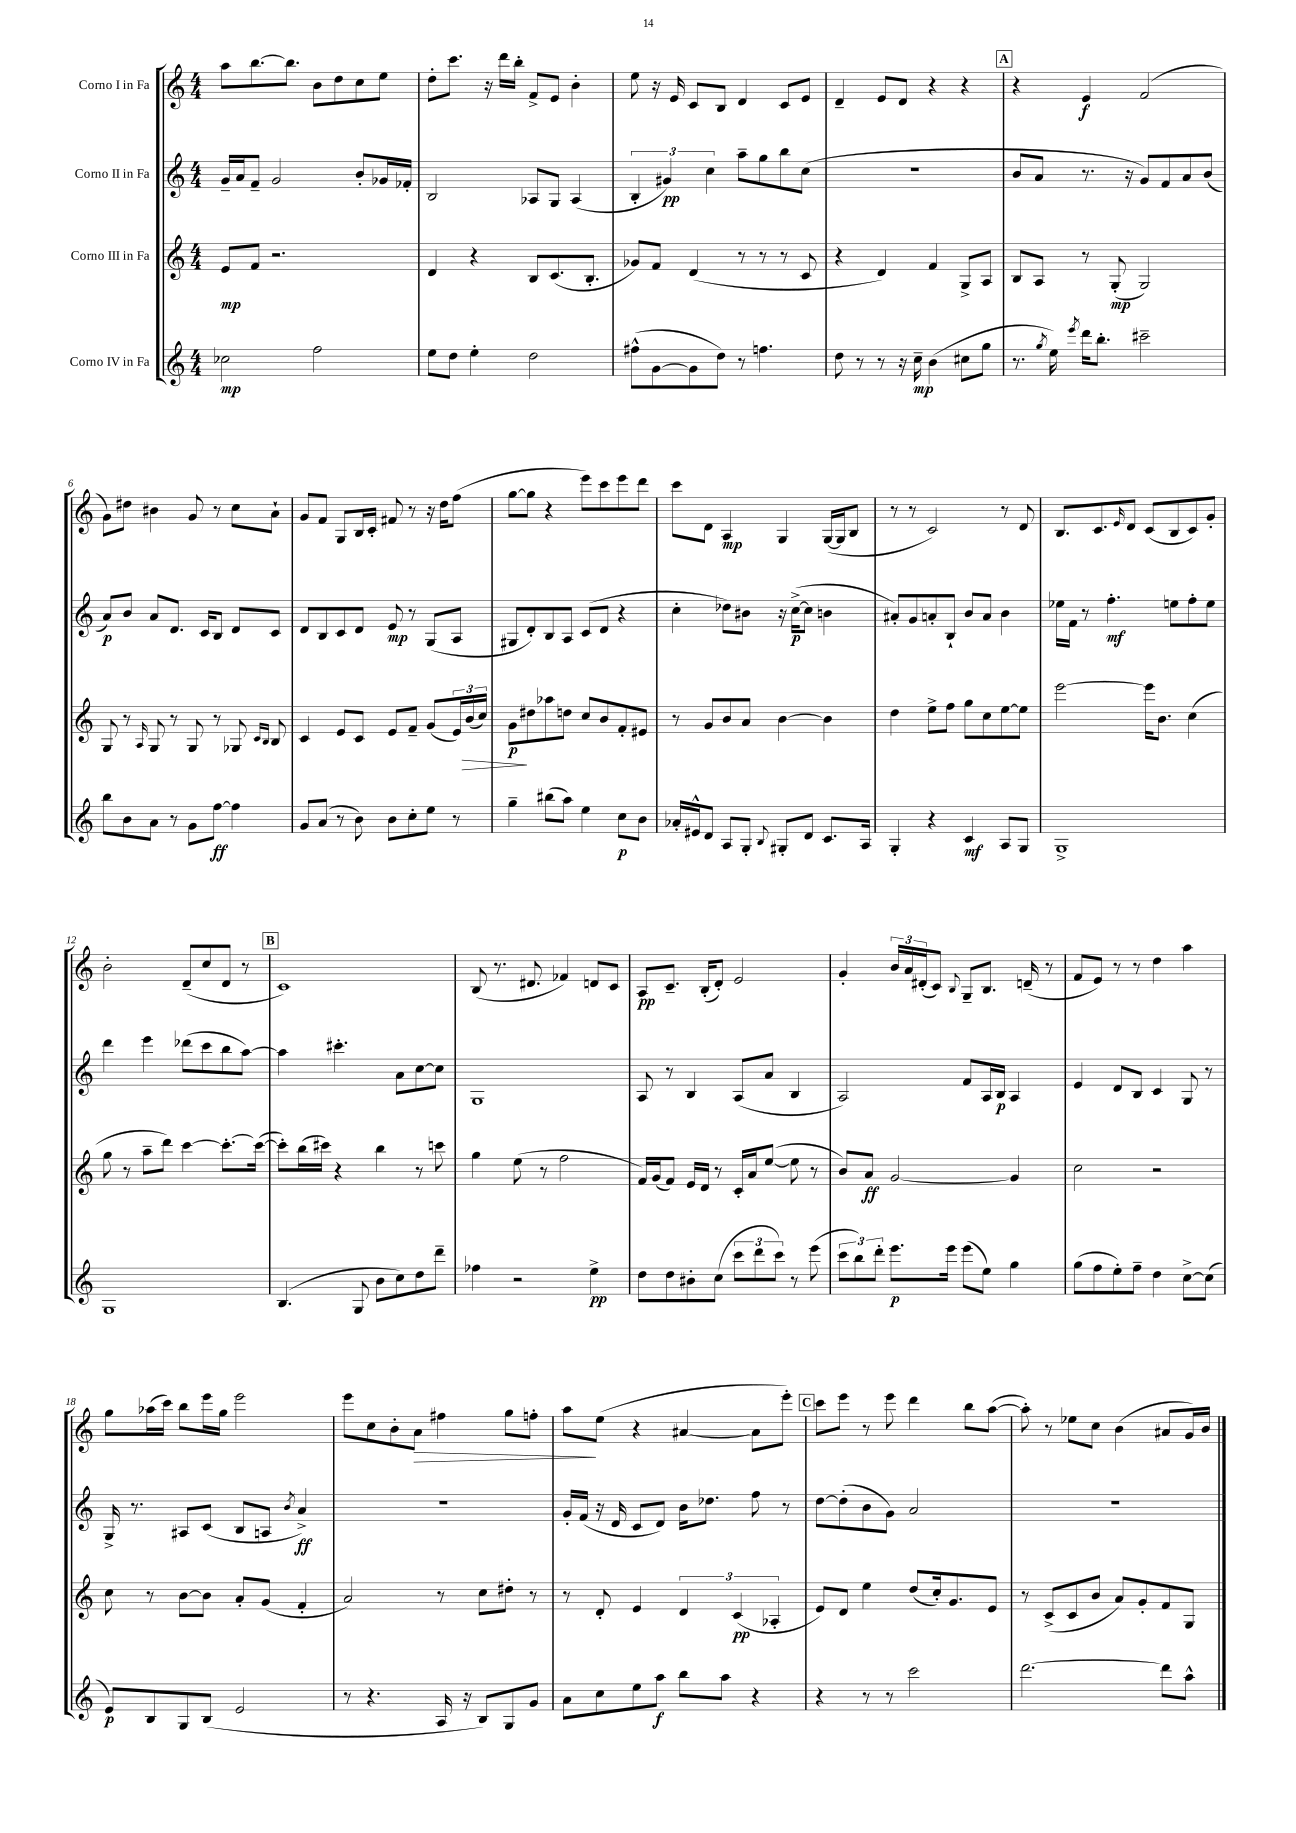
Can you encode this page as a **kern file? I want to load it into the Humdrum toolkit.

**kern	**kern	**kern	**kern
*staff4	*staff3	*staff2	*staff1
*clefG2	*clefG2	*clefG2	*clefG2
*k[]	*k[]	*k[]	*k[]
*M4/4	*M4/4	*M4/4	*M4/4
2cc-	8e	16g~	8aa
.	.	16a	.
.	8f	8f~	[8.bb
.	2.r	2g	.
.	.	.	8.bb]
2ff	.	.	8b
.	.	.	8dd
.	.	8b'	8cc
.	.	16g-	8ee
.	.	16f-'	.
=	=	=	=
8ee	4d	2B	8dd'
8dd	.	.	8.ccc
4ee'	4r	.	.
.	.	.	16r
.	.	.	16ddd
.	.	.	16bb'
2dd	8B	8A-	8f^
.	(8.c	8G	8e
.	.	(4A-	4b'
.	8.B'	.	.
=	=	=	=
(8ff#^^	8g-)	6B'	8ee
[8g	8f	.	16r
.	.	6g#)	.
.	.	.	16e
8g]	(4d	.	8c
.	.	6cc	.
8dd)	.	.	8B
8r	8r	8aa~	4d
4.ff	8r	8gg	.
.	8r	8bb	8c
.	8c	(8cc	8e
=	=	=	=
8dd	4r	1r	4d~
8r	.	.	.
8r	4d)	.	8e
16r	.	.	8d
16cc~	.	.	.
(4b	4f	.	4r
8cc#	8G^	.	4r
8gg	8A	.	.
=	=	=	=
8.r	8B	8b	4r
.	8A	8a	.
8qgg	.	.	.
16ee)	.	.	.
8qeee	.	.	.
16ddd	8r	8.r	4e
8.bb'	.	.	.
.	(8G'	.	.
.	.	16r	.
2ccc#~	2G)	8g)	(2f
.	.	8f	.
.	.	8a	.
.	.	(8b	.
=	=	=	=
8bb	8G	8a)	8g)
8b	8r	8b	8dd#
.	16qqA	.	.
8a	8G	8a	4b#
8r	8r	8.d	.
8g	8G	.	8g
.	.	16c	.
[8ff	8r	8B	8r
4ff]	8G-	8d	8cc
.	16qqc	.	.
.	16qqB	.	.
.	8B	8c	8a`
=	=	=	=
8g	4c	8d	8g
(8a	.	8B	8f
8r	8e	8c	8G
8b)	8c	8d	16B
.	.	.	16c'
8b	8e	8e	8f#
8cc'	8f~	8r	8r
8ee	(8g	(8G	16r
.	.	.	16dd
8r	24e)	8A	(8ff
.	(24b	.	.
.	24cc)	.	.
=	=	=	=
4gg~	8g	8G#	[8gg
.	8dd#	8d')	8gg]
(8bb#	8aa-	8B	4r
8aa)	8dd	8A	.
4ee	8cc	(8c	8eee)
.	8b	8d	8ccc
8cc	8f'	4r	8eee
8b	8e#	.	8ddd
=	=	=	=
16a-'	8r	4cc'	8ccc
16e#^^	.	.	.
8d	8g	.	8d
8A	8b	8dd-)	4A
8G'	8a	8b#	.
8qqB	.	.	.
8G#'	[4b	16r	4G
.	.	([16cc^	.
8d	.	8cc]	.
8.c	4b]	4b	([16G
.	.	.	16G]
.	.	.	8B
16A	.	.	.
=	=	=	=
4G'	4dd	8a#')	8r
.	.	8g	8r
4r	8ee^	8a'	2c)
.	8ff	8B`	.
4c	8gg	8b	.
.	8cc	8a	.
8A	[8ee	4b	8r
8G	8ee]	.	8d
=	=	=	=
1G^	[2eee	16ee-	8.B
.	.	16f	.
.	.	8r	.
.	.	.	8.c
.	.	4.ff'	.
.	.	.	16qqe
.	.	.	8d
.	16eee]	.	(8c
.	8.b	.	.
.	.	8ee	8B
.	(4cc	8ff'	8c)
.	.	8ee	8g'
=	=	=	=
1G	8gg	4ddd	2b'
.	8r	.	.
.	8aa~	4eee	.
.	8ddd)	.	.
.	[4ccc	(8ddd-	(8d~
.	.	8ccc	8cc
.	8.ccc'_	8bb	8d
.	.	[8aa)	8r
.	(16ccc_	.	.
=	=	=	=
(4.B	8ccc'])	4aa]	1c)
.	(16bb	.	.
.	16ccc#)	.	.
.	4r	4.ccc#'	.
8G	.	.	.
8b	4bb	.	.
8cc)	.	8a	.
8dd	8r	[8cc	.
8ddd~	8ccc	8cc]	.
=	=	=	=
4ff-	4gg	1G	(8B
.	.	.	8.r
2r	(8ee	.	.
.	.	.	8.d#
.	8r	.	.
.	2ff	.	4f-)
4ee^	.	.	8d
.	.	.	8c
=	=	=	=
8dd	16f)	8A	8A
.	(16g	.	.
8dd	8f)	8r	8.c~
8b#'	16e	4B	.
.	16d	.	(16B'
(8cc	8r	.	8d')
12ccc	16c'	(8A	2e
.	16a	.	.
12ddd	.	.	.
.	([8ee	8a	.
12ccc)	.	.	.
8r	8ee]	4B	.
(8eee	8r	.	.
=	=	=	=
12ccc	8b)	2A)	4g'
12bb)	.	.	.
.	8a	.	.
12ddd'	.	.	.
8.eee	[2g	.	24b
.	.	.	24a
.	.	.	(24d#'
.	.	.	8c)
16eee	.	.	.
.	.	.	8qqB
(8eee	.	8f	8G~
8ee)	.	16A	8.B
.	.	16B	.
4gg	4g]	4A	.
.	.	.	(16d~
.	.	.	8r
=	=	=	=
(8gg	2cc	4e	8f
8ff	.	.	8e)
8ee')	.	8d	8r
8ff~	.	8B	8r
4dd	2r	4c	4dd
[8cc^	.	8G	4aa
(8cc]	.	8r	.
=	=	=	=
8e)	8cc	16G^	8gg
.	.	8.r	.
8B	8r	.	(16aa-
.	.	.	16ccc)
8G	[8b	8A#	8bb
(8B	8b]	(8c	16eee
.	.	.	16gg
2e	8a'	8B	2eee
.	(8g	8A	.
.	.	8qb	.
.	4f'	4a^)	.
=	=	=	=
8r	2a)	1r	8eee
4.r	.	.	8cc
.	.	.	8b'
.	.	.	8a
16A	8r	.	4ff#
16r	.	.	.
8B)	8cc	.	.
8G	8dd#'	.	8gg
8g	8r	.	8ff'
=	=	=	=
8a	8r	16g'	8aa
.	.	(16f	.
8cc	8d'	16r	(8ee
.	.	16d	.
8ee	4e	8c	4r
8aa	.	8d)	.
8bb	6d	16b	[4a#
.	.	8.dd-	.
8aa	.	.	.
.	(6c	.	.
4r	.	8ff	8a#]
.	6A-'	.	.
.	.	8r	8eee')
=	=	=	=
4r	8e)	[8dd	8ccc
.	8d	(8dd']	8eee
8r	4ee	8b	8r
8r	.	8g)	8eee
2ccc	(8dd	2a	4ddd
.	16cc')	.	.
.	8.g	.	.
.	.	.	8bb
.	8e	.	([8aa
=	=	=	=
[2.ddd	8r	1r	8aa'])
.	(8c^	.	8r
.	8c	.	8ee-
.	8b	.	8cc
.	8a)	.	(4b
.	8g'	.	.
8ddd]	8f	.	8a#
8aa^^	8G	.	16g)
.	.	.	16b
==	==	==	==
*-	*-	*-	*-
